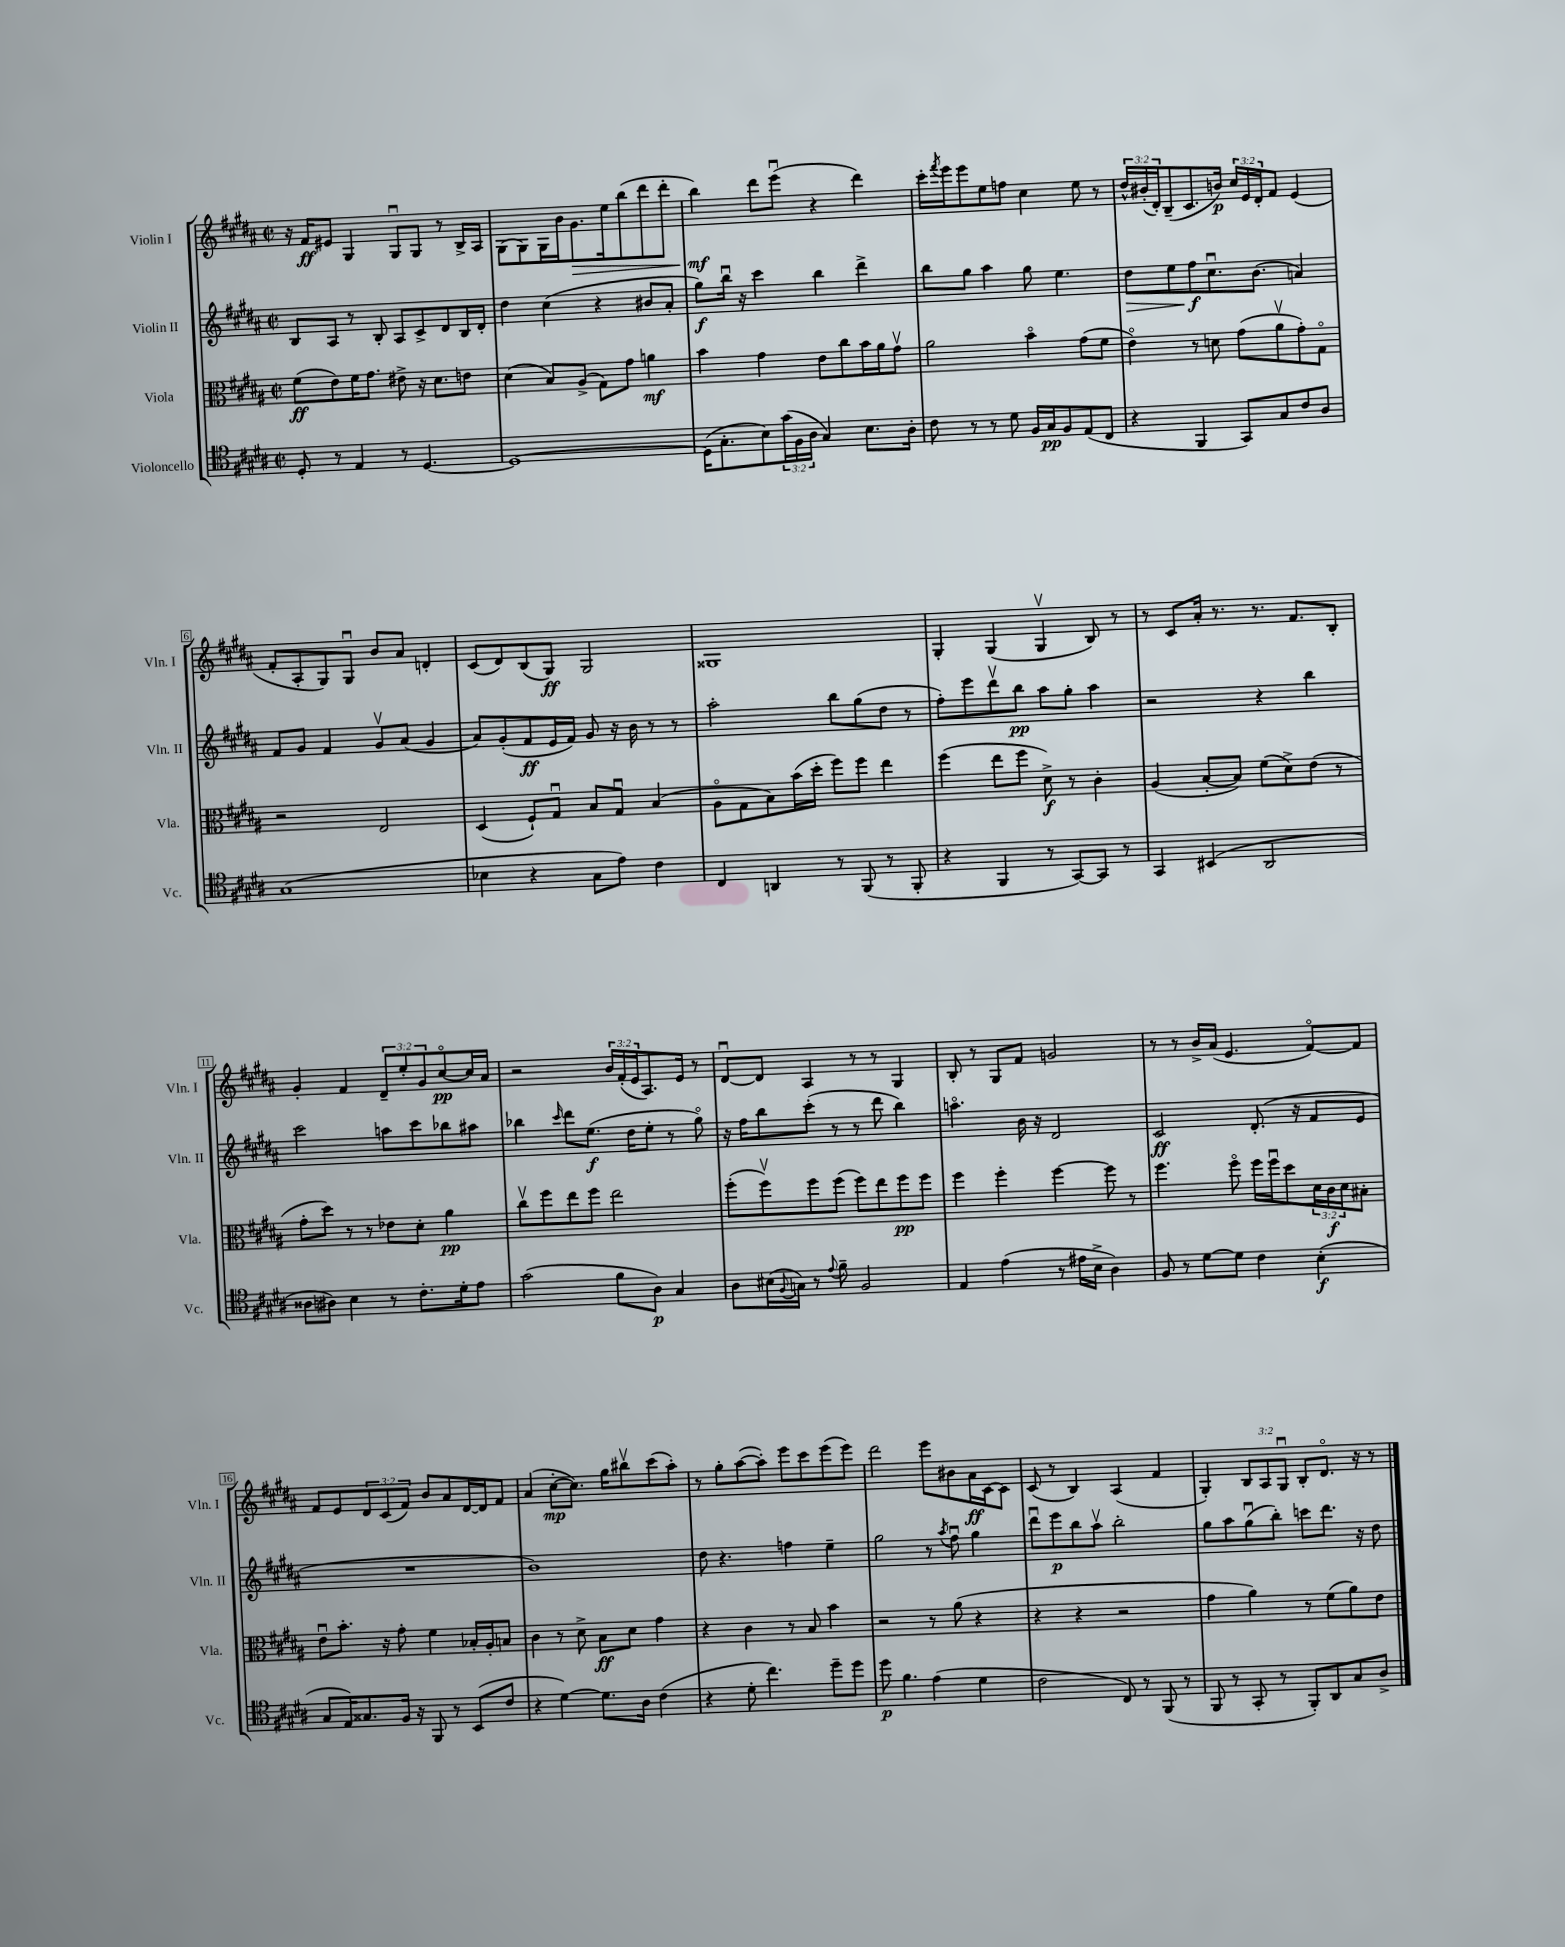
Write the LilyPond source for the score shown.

<<
\new StaffGroup <<
\new Staff = "s0" \with { instrumentName = "Violin I" shortInstrumentName = "Vln. I" } {
    \clef treble \key b \major \defaultTimeSignature \time 2/2 \override Staff.TupletNumber.text = #tuplet-number::calc-fraction-text
    r16 fis'16\ff eis'8 gis4 gis8\downbow gis8 r8 b16-> ais16 |
    gis8( gis8) gis16 b'16 gis'8.\> e''16 b''8( dis'''8 dis'''8-. |
    b''4\mf\!) dis'''8 e'''8\downbow( r4 dis'''4) |
    cis'''16-. \acciaccatura { fis'''8 } e'''16 e'''8 e''8 f''8 cis''4 e''8 r8 |
    \tuplet 3/2 { dis''16-^ bis'16-.( dis'16-.) } b8--( cis'8. b'16\p) \tuplet 3/2 { cis''16 e'16 dis'16-. } fis'8 e'4( |
    fis'8-. ais8-. gis8) gis8\downbow b'8 ais'8 d'4-. |
    cis'8( dis'8) b8( gis8\ff) gis2 |
    gisis1 |
    gis4-. gis4( gis4\upbow b8) r8 |
    r8 cis'8 ais'16-. r8. r8. fis'8. b8-. |
    gis'4-. fis'4 \tuplet 3/2 { dis'8-- e''8-. gis'8 } cis''8~\flageolet\pp cis''16 ais'16 |
    r2 \tuplet 3/2 { b'16 fis'16-.( e'16 } ais8.) e'16 r8 |
    dis'8~\downbow dis'8 ais4 r8 r8 gis4 |
    b8-. r8 gis8 fis'8 g'2 |
    r8 r8 b'16-> ais'16( e'4. fis'8~\flageolet) fis'8 |
    fis'8 e'8 \tuplet 3/2 { dis'8 cis'8( fis'8) } b'8 ais'8 dis'16~ dis'16 fis'8 |
    ais'4( cis''8~-.\mp cis''8.) gis''16 bis''8\upbow cis'''8( ais''8-.) |
    r8 gis''8-. ais''8~( ais''8-.) e'''8 cis'''8 e'''8( e'''8) |
    dis'''2 e'''8 bis'8 ais'16\ff cis'16~ cis'8 |
    cis'8( r8 b4) ais4( fis'4 |
    gis4-.) \tuplet 3/2 { b8 ais8 gis8\downbow } b8-. dis'8.\flageolet r16 r8 \bar "|." |
}
\new Staff = "s1" \with { instrumentName = "Violin II" shortInstrumentName = "Vln. II" } {
    \clef treble \key b \major \defaultTimeSignature \time 2/2
    b8 ais8 r8 b8-. ais8 cis'8-> dis'8 b16 dis'16-. |
    dis''4 cis''4( r4 bis'8 ais'8-. |
    gis''8\f) b''16\downbow r16 cis'''4 b''4 dis'''4-> |
    b''8 gis''8 ais''4 gis''8 e''4. |
    dis''8\> e''8 fis''8\f\! cis''8.\downbow b'8.( a'4) |
    fis'8 gis'8 fis'4 gis'8\upbow ais'8( gis'4 |
    ais'8) gis'8-.( fis'8\ff e'16 fis'16) gis'8 r16 b'16 r8 r8 |
    ais''2-. b''8 gis''8( dis''8 r8 |
    fis''8-.) e'''8 dis'''8\upbow b''8\pp ais''8 gis''8-. ais''4 |
    r2 r4 b''4 |
    cis'''2 a''8 cis'''8 bes''8 ais''8 |
    bes''4 \grace { cis'''16 } dis'''8 e''8.\f( dis''16 e''8-. r8 gis''8\flageolet) |
    r16 fis''16 b''8 cis'''8-.( r8 r8 dis'''8 b''4) |
    a''4.\flageolet b'16 r16 dis'2 |
    cis'2\ff dis'8.-.( r16 fis'8 e'8 |
    R1 |
    b'1) |
    dis''8 r4. f''4 e''4-- |
    gis''2 r8 \acciaccatura { ais''8 } fis''8\downbow gis''4 |
    dis'''8\downbow e'''8\p b''8 ais''8\upbow b''2-. |
    gis''8 ais''8 gis''8\downbow( b''8-.) c'''8 dis'''8. r16 dis''8 \bar "|." |
}
\new Staff = "s2" \with { instrumentName = "Viola" shortInstrumentName = "Vla." } {
    \clef alto \key b \major \defaultTimeSignature \time 2/2 \override Staff.TupletNumber.text = #tuplet-number::calc-fraction-text
    fis'8\ff( e'8) fis'16 gis'8. eis'8-> r16 dis'8. e'8 |
    dis'4( b8) ais8->( gis8) gis'8 a'4\mf |
    b'4 gis'4 e'8 cis''8 b'16 ais'16 gis'8\upbow |
    ais'2 b'4\flageolet gis'8( fis'8 |
    e'4\flageolet) r8 d'8 gis'8( ais'8\upbow gis'8-.) gis8\flageolet |
    r2 e2 |
    dis4( fis8-!) gis8\downbow b8 gis8\downbow b4( |
    ais8\flageolet gis8 b8) b'16( dis''16-. fis''8) fis''8 e''4 |
    fis''4( e''8 fis''8 dis'8->\f) r8 cis'4-. |
    ais4( b8~-. b8) fis'8( dis'8->) e'8( r8 |
    gis'8-. dis''8) r8 r8 ees'8 dis'8-. ais'4\pp |
    cis''8\upbow fis''8 e''8 fis''8 e''2 |
    fis''8-.( fis''8\upbow) fis''8 fis''8( fis''8) e''8 fis''8\pp fis''8 |
    fis''4 fis''4-. fis''4~ fis''8 r8 |
    fis''4. fis''8\flageolet fis''16 fis''16\downbow dis''8 \tuplet 3/2 { dis'16 cis'16\f dis'16 } bis8-. |
    e'8\downbow b'8.-. r16 gis'8-. fis'4 bes16-. ais16-. b8 |
    cis'4 r8 dis'8-> b8\ff dis'8 gis'4 |
    r4 cis'4 r8 b8 b'4 |
    r2 r8 ais'8( r4 |
    r4 r4 r2 |
    gis'4 ais'4) r8 fis'8( ais'8) e'8 \bar "|." |
}
\new Staff = "s3" \with { instrumentName = "Violoncello" shortInstrumentName = "Vc." } {
    \clef tenor \key b \major \defaultTimeSignature \time 2/2 \override Staff.TupletNumber.text = #tuplet-number::calc-fraction-text
    dis8-. r8 e4 r8 dis4.~ |
    dis1~ |
    dis16( gis8.-. b8) \tuplet 3/2 { gis'16( fis16 ais16 } gis4) b8. ais16-. |
    cis'8 r8 r8 dis'8 fis16 gis16\pp fis8 e8( cis8 |
    r4 fis,4 gis,8) gis8 cis'8 ais8 |
    gis1( |
    bes4 r4 gis8 e'8) cis'4 |
    cis4 a,4 r8 fis,8( r8 fis,8-. |
    r4 fis,4 r8 gis,8~) gis,8 r8 |
    gis,4 bis,4( ais,2 |
    aisis8 ais8) b4 r8 cis'8.-. dis'16-. e'8 |
    gis'2( fis'8 ais8\p) gis4 |
    ais8 bis16( \appoggiatura { fis8 } g16) r8 \appoggiatura { e'8 } fis'8-- fis2 |
    e4 e'4( r8 eis'16 b16-> ais4) |
    fis8 r8 dis'8~ dis'8 cis'4 b4-.\f( |
    gis8 e16) gisis8. fis16 r16 fis,8 r8 b,8( cis'8 |
    r4 dis'4~) dis'8. ais16 cis'4( |
    r4 dis'8-. cis''4.) dis''8-- dis''8 |
    dis''8\p fis'4. e'4( dis'4 |
    cis'2 cis8) r8 fis,8( r8 |
    fis,8 r8 gis,8-. r8 fis,8-.) ais,8 gis8 ais8-> \bar "|." |
}
>>
>>
\layout { \context { \Score \override BarNumber.stencil = #(make-stencil-boxer 0.1 0.3 ly:text-interface::print) } }
